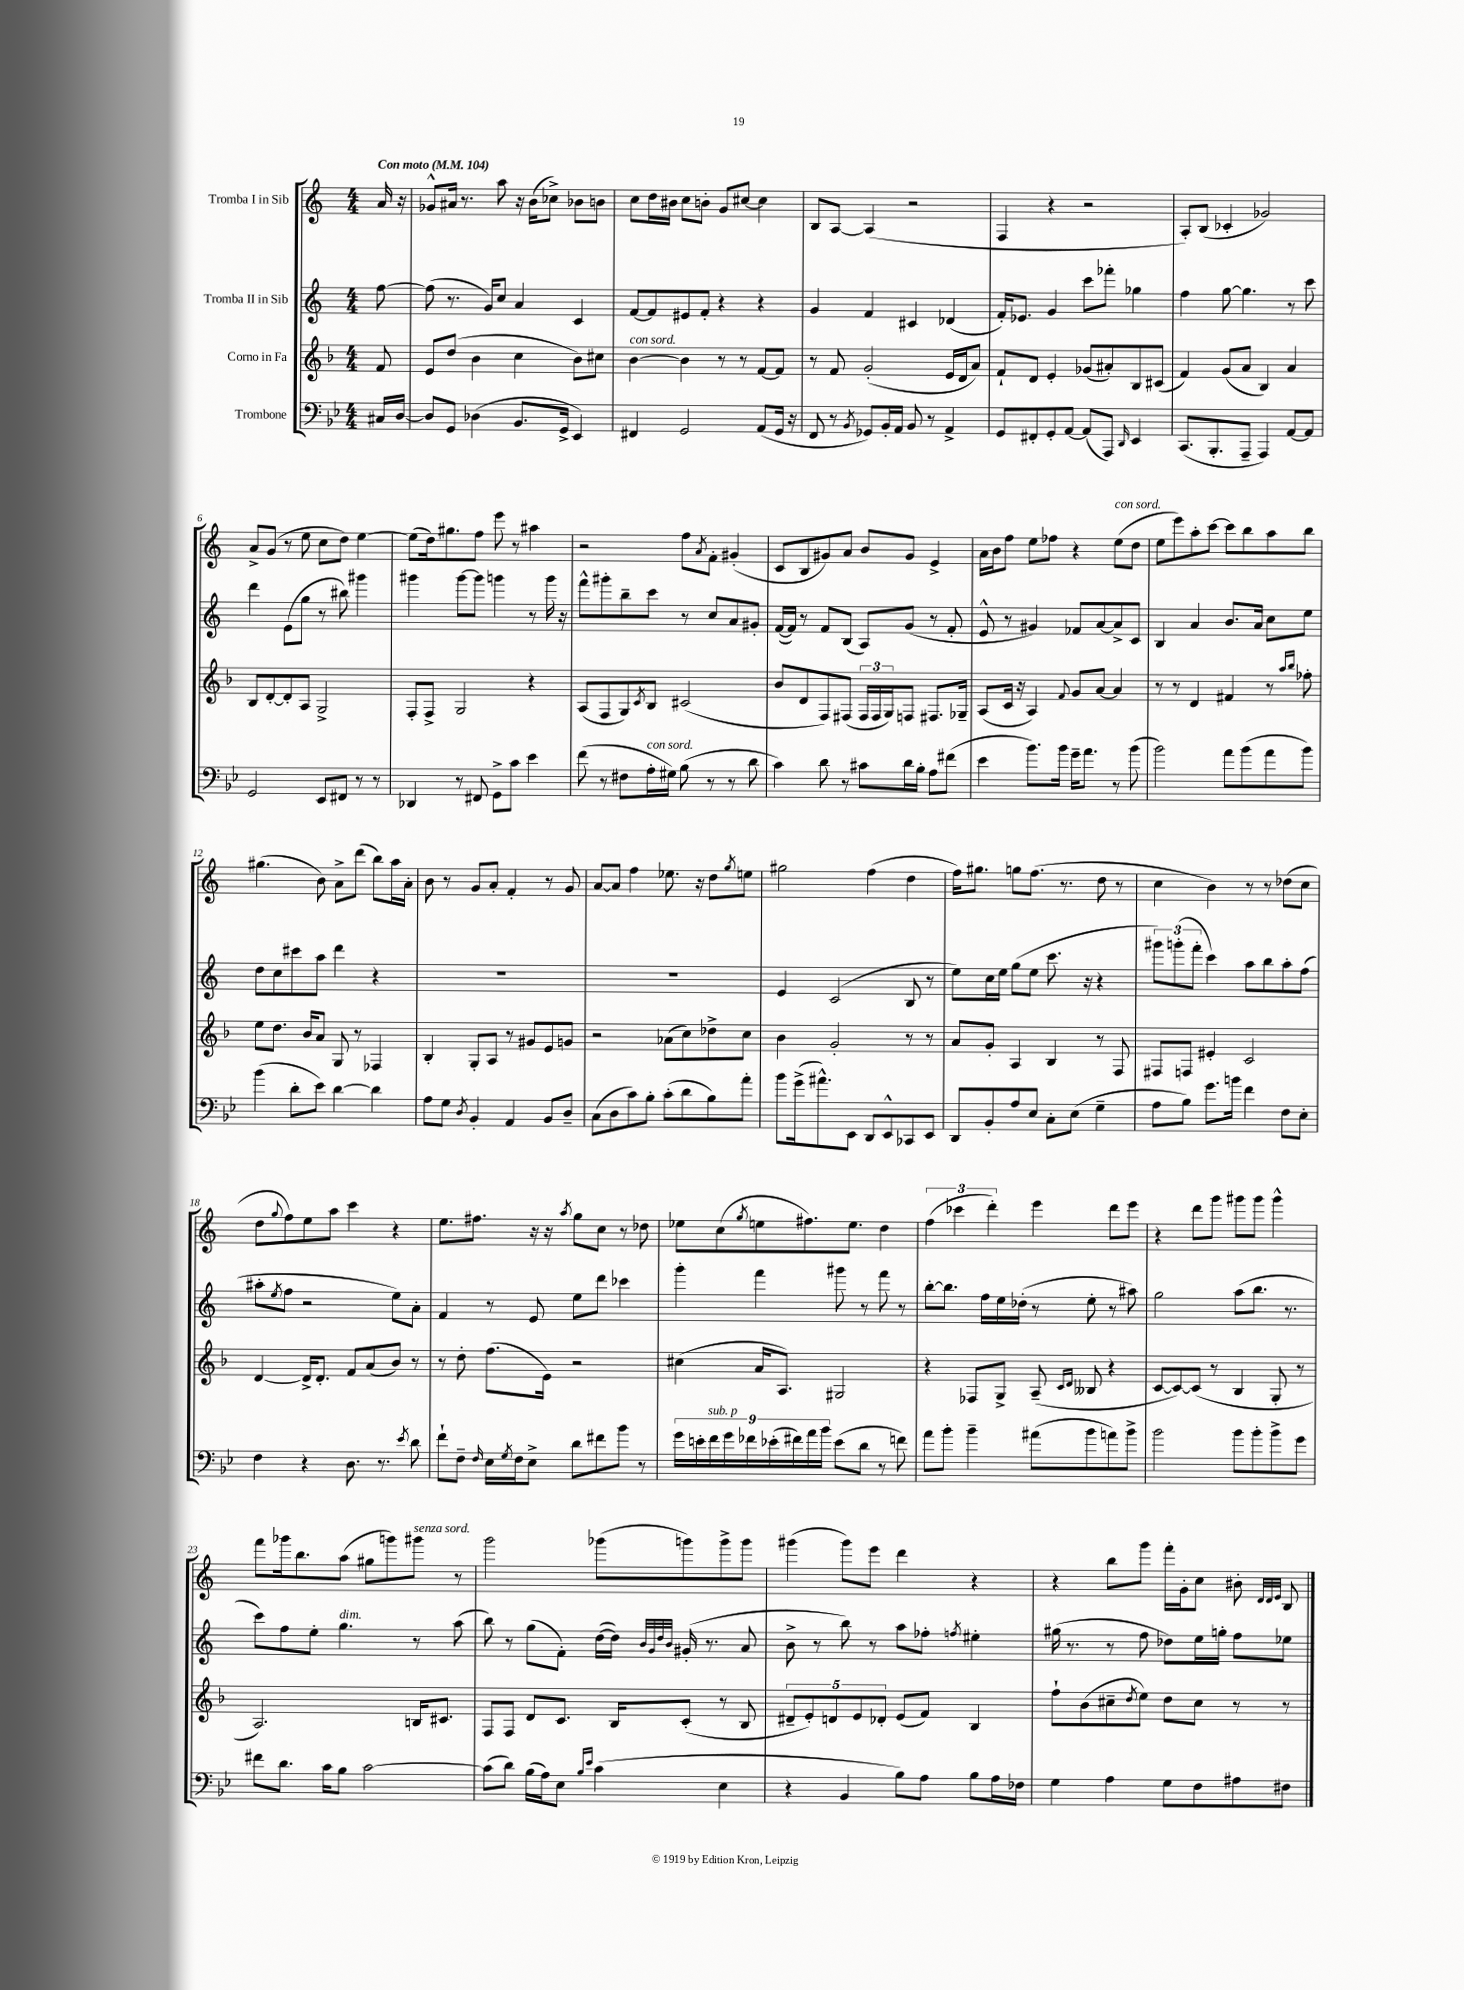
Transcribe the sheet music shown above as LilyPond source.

<<
\new StaffGroup <<
\new Staff = "s0" \with { instrumentName = "Tromba I in Sib" } {
    \clef treble \key c \major \numericTimeSignature \time 4/4 \partial 8 \tempo "Con moto" 4 = 104
    a'16 r16 |
    ges'8-^ ais'16 r8. a''8 r16 b'16( ces''8->) bes'8 b'8 |
    c''8 d''16 bis'16 c''8 b'8-. g'8 cis''8~ cis''4 |
    b8 a8~ a4( r2 |
    f4 r4 r2 |
    a8-.) b8( ces'4-. ges'2) |
    a'8-> g'8( r8 e''8 c''8 d''8) e''4~ |
    e''8( d''16) gis''8. f''8 e'''8 r8 ais''4 |
    r2 f''8 \acciaccatura { a'8 } f'8-. gis'4-.( |
    c'8 b8 gis'8) a'8 b'8 gis'8 e'4-> |
    a'16 b'16 f''8 e''8 fes''8 r4 e''8^\markup { \italic "con sord." }( d''8 |
    e''8 e'''8) a''8-. c'''8~ c'''8 b''8 a''8 b''8 |
    gis''4.( b'8) a'8-> d'''8( b''8) a''16 a'16-. |
    b'8 r8 g'8 a'8-. f'4-. r8 g'8 |
    a'8~ a'8 f''4 ees''8. r16 d''8 \acciaccatura { g''8 } e''8 |
    gis''2 f''4( d''4 |
    f''16) gis''8. g''8 f''8.( r8. d''8 r8 |
    c''4 b'4) r8 r8 des''8( c''8 |
    d''8 \appoggiatura { g''8 } f''8) e''8 a''8 c'''4 r4 |
    e''8. fis''8. r16 r16 \acciaccatura { a''8 } g''8 c''8 r8 des''8 |
    ees''8 c''8( \acciaccatura { g''8 } e''8 fis''8.) e''8. d''4 |
    \tuplet 3/2 { f''4( ces'''4 d'''4-.) } e'''4 d'''8 e'''8 |
    r4 d'''8 g'''8 gis'''8 gis'''8 gis'''4-^ |
    f'''8 ges'''16 b''8. a''8( gis''8 g'''8) gis'''8^\markup { \italic "senza sord." } r8 |
    g'''2 ges'''8( g'''8) g'''8-> g'''8 |
    gis'''4( gis'''8) e'''8 d'''4 r4 |
    r4 b''8 g'''8 f'''16-. g'16-. c''8 bis'8-. \grace { d'32 d'32 e'32 } b8 \bar "|." |
}
\new Staff = "s1" \with { instrumentName = "Tromba II in Sib" } {
    \clef treble \key c \major \numericTimeSignature \time 4/4 \partial 8
    f''8~ |
    f''8( r8. g'16) c''8 a'4 c'4 |
    f'8~ f'8 eis'8 f'8-. r4 r4 |
    g'4 f'4 cis'4 des'4( |
    f'16-.) ees'8. g'4 c'''8 fes'''8-. ges''4 |
    f''4 g''8~ g''4. r8 c'''8 |
    d'''4 e'8( g''8 r8 bis''8) gis'''4 |
    gis'''4 gis'''8~ gis'''8 g'''4 r8 g'''16 r16 |
    f'''8-^ gis'''8-. b''8-- c'''8 r8 c''8 a'8 gis'8-. |
    f'16~( f'16) r8 f'8 b8( a8) g'8( r8 f'8-. |
    e'8-^ r8 gis'4) fes'8 a'8~ a'8-> c'8 |
    b4 a'4 b'8. a'16 c''8 e''8 |
    d''8 c''8 cis'''8 a''8 d'''4 r4 |
    R1 |
    R1 |
    e'4 c'2( b8 r8 |
    e''8) c''16 e''16 g''8( e''8 c'''8. r16 r4 |
    \tuplet 3/2 { gis'''8) g'''8-.( f'''8-. } c'''4) a''8 b''8 a''8-. f''8( |
    ais''8-. \acciaccatura { e''8 } f''8 r2 e''8) a'8-. |
    f'4 r8 e'8 e''8 d'''8 ces'''4 |
    g'''4-. f'''4 gis'''8 r8 f'''8 r8 |
    b''8~-. b''8. f''16 e''16 des''16-.( r8 e''8-. r8 ais''8) |
    g''2 a''8( b''8. r8. |
    c'''8) f''8 e''8-. g''4.^\markup { \italic "dim." } r8 a''8( |
    b''8) r8 g''8( f'8-.) d''16~( d''16) \grace { b'32 g'32 d''32 b'32 } gis'16-.( r8. a'8 |
    b'8-> r8 b''8) r8 a''8 fes''8-. \acciaccatura { f''8 } eis''4-. |
    gis''16( r8. r8 f''8 des''8) e''16 g''16-. f''8 ees''8 \bar "|." |
}
\new Staff = "s2" \with { instrumentName = "Corno in Fa" } {
    \clef treble \key f \major \numericTimeSignature \time 4/4 \partial 8
    f'8 |
    e'8 d''8( bes'4 c''4 bes'8) cis''8 |
    bes'4~^\markup { \italic "con sord." } bes'4 r8 r8 f'8~ f'8 |
    r8 f'8 g'2-.( e'16 d'16 a'8) |
    f'8-! d'8 e'4-. ges'8( ais'8-.) bes8 cis'8( |
    f'4) g'8( a'8 bes4) a'4 |
    bes8 d'8~-. d'8-. a8 g2-> |
    f8-. f8-> g2 r4 |
    a8( f8 g8) \acciaccatura { c'8 } bes8 cis'2( |
    bes'8 d'8 f8) fis8( \tuplet 3/2 { fis16 fis16 g16) } f8 fis8. ges16-- |
    a8( c'16 r16 a4) \appoggiatura { f'8 } g'8 a'8~ a'4 |
    r8 r8 d'4 fis'4 r8 \grace { a''16 bes''16 } fes''8-. |
    e''8 d''8. bes'16 a'8 g8 r8 fes4 |
    bes4-. g8-. a8 r8 gis'8 e'8 g'8 |
    r2 aes'8( c''8) des''8-> c''8 |
    bes'4 g'2-. r8 r8 |
    a'8 g'8-. a4 bes4 r8 f8 |
    fis8 f8 eis'4-. c'2 |
    d'4~ d'16-> d'8.-. f'8 a'8( bes'8) r8 |
    r8 d''8-. f''8.( e'16) r2 |
    cis''4( a'16 a8.) gis2 |
    r4 fes8 g8-> a8--( \grace { c'16 d'16 } beses8 r4 |
    c'8~ c'8~) c'8( r8 bes4 g8-. r8 |
    a2.) b16 cis'8. |
    f8 f8 d'8 c'8. bes16 c'8-.( r8 bes8 |
    \tuplet 5/4 { dis'8-- e'8-.) d'8 e'8 des'8-. } e'8( f'8) bes4 |
    f''8-! bes'8( cis''8-- \acciaccatura { d''8 } e''8) d''8 cis''8 r8 r8 \bar "|." |
}
\new Staff = "s3" \with { instrumentName = "Trombone" } {
    \clef bass \key bes \major \numericTimeSignature \time 4/4 \partial 8
    cis16 d16~ |
    d8 g,8 des4( bes,8. g,16-> ees,4) |
    fis,4 g,2 a,8( g,16 r16 |
    f,8 r8 \acciaccatura { bes,8 } ges,8) bes,16-. a,16 bes,8 r8 a,4-> |
    g,8 fis,8-. g,8-. a,8~ a,8( a,,8) \grace { d,16 } ees,4 |
    c,8.( bes,,8.-. a,,8-- a,,4) a,8~ a,8 |
    g,2 ees,8 fis,8 r8 r8 |
    des,4 r8 fis,8 g,8-> c'8 ees'4 |
    f'8( r8 fis8 a16-.^\markup { \italic "con sord." } gis16) bes8( r8 r8 d'8 |
    c'4) d'8 r8 cis'8 d'16 bes16-. a8 fis'8( |
    ees'4 bes'8.) bes'16 g'16-- a'8. r8 bes'8( |
    bes'2) a'8 bes'8( a'8 bes'8) |
    bes'4( d'8-. ees'8) d'4~ d'4 |
    a8 g8 \acciaccatura { d8 } bes,4-. a,4 bes,8 d8-- |
    c8( d8 c'8) bes8-. c'8-.( d'8 bes8) a'8-. |
    bes'8 g'16->( ais'8.-^) ees,8 d,8 ees,8-^ ces,8 ees,8 |
    d,8 bes,8-. a8 ees8 c8-. ees8( g4-- |
    a8 bes8) g'8. b'16 f'4 f8 ees8-. |
    f4 r4 d8. r8. \acciaccatura { ees'8 } d'8 |
    f'8-! f8-- \grace { f16 } ees16 \acciaccatura { g8 } f16 ees8-> d'8 fis'8 bes'8 r8 |
    \tuplet 9/8 { g'16 e'16-. f'16^\markup { \italic "sub. p" } g'16 fes'16 ees'16-.( fis'16) a'16 bes'16 } ees'8( d'8 r8 f'8) |
    a'8 bes'8-. bes'4-- ais'8( bes'8 a'8) bes'8-> |
    bes'2 bes'8 bes'8-. bes'8-> g'8 |
    fis'8 d'8. c'16 bes8 c'2~ |
    c'8( d'8) bes16( a16) ees8 \grace { bes16 ees'16 } c'4( ees4 |
    r4 bes,4 bes8) a8 bes8 a16 fes16 |
    g4 a4 g8 f8 ais8 fis8 \bar "|." |
}
>>
>>
